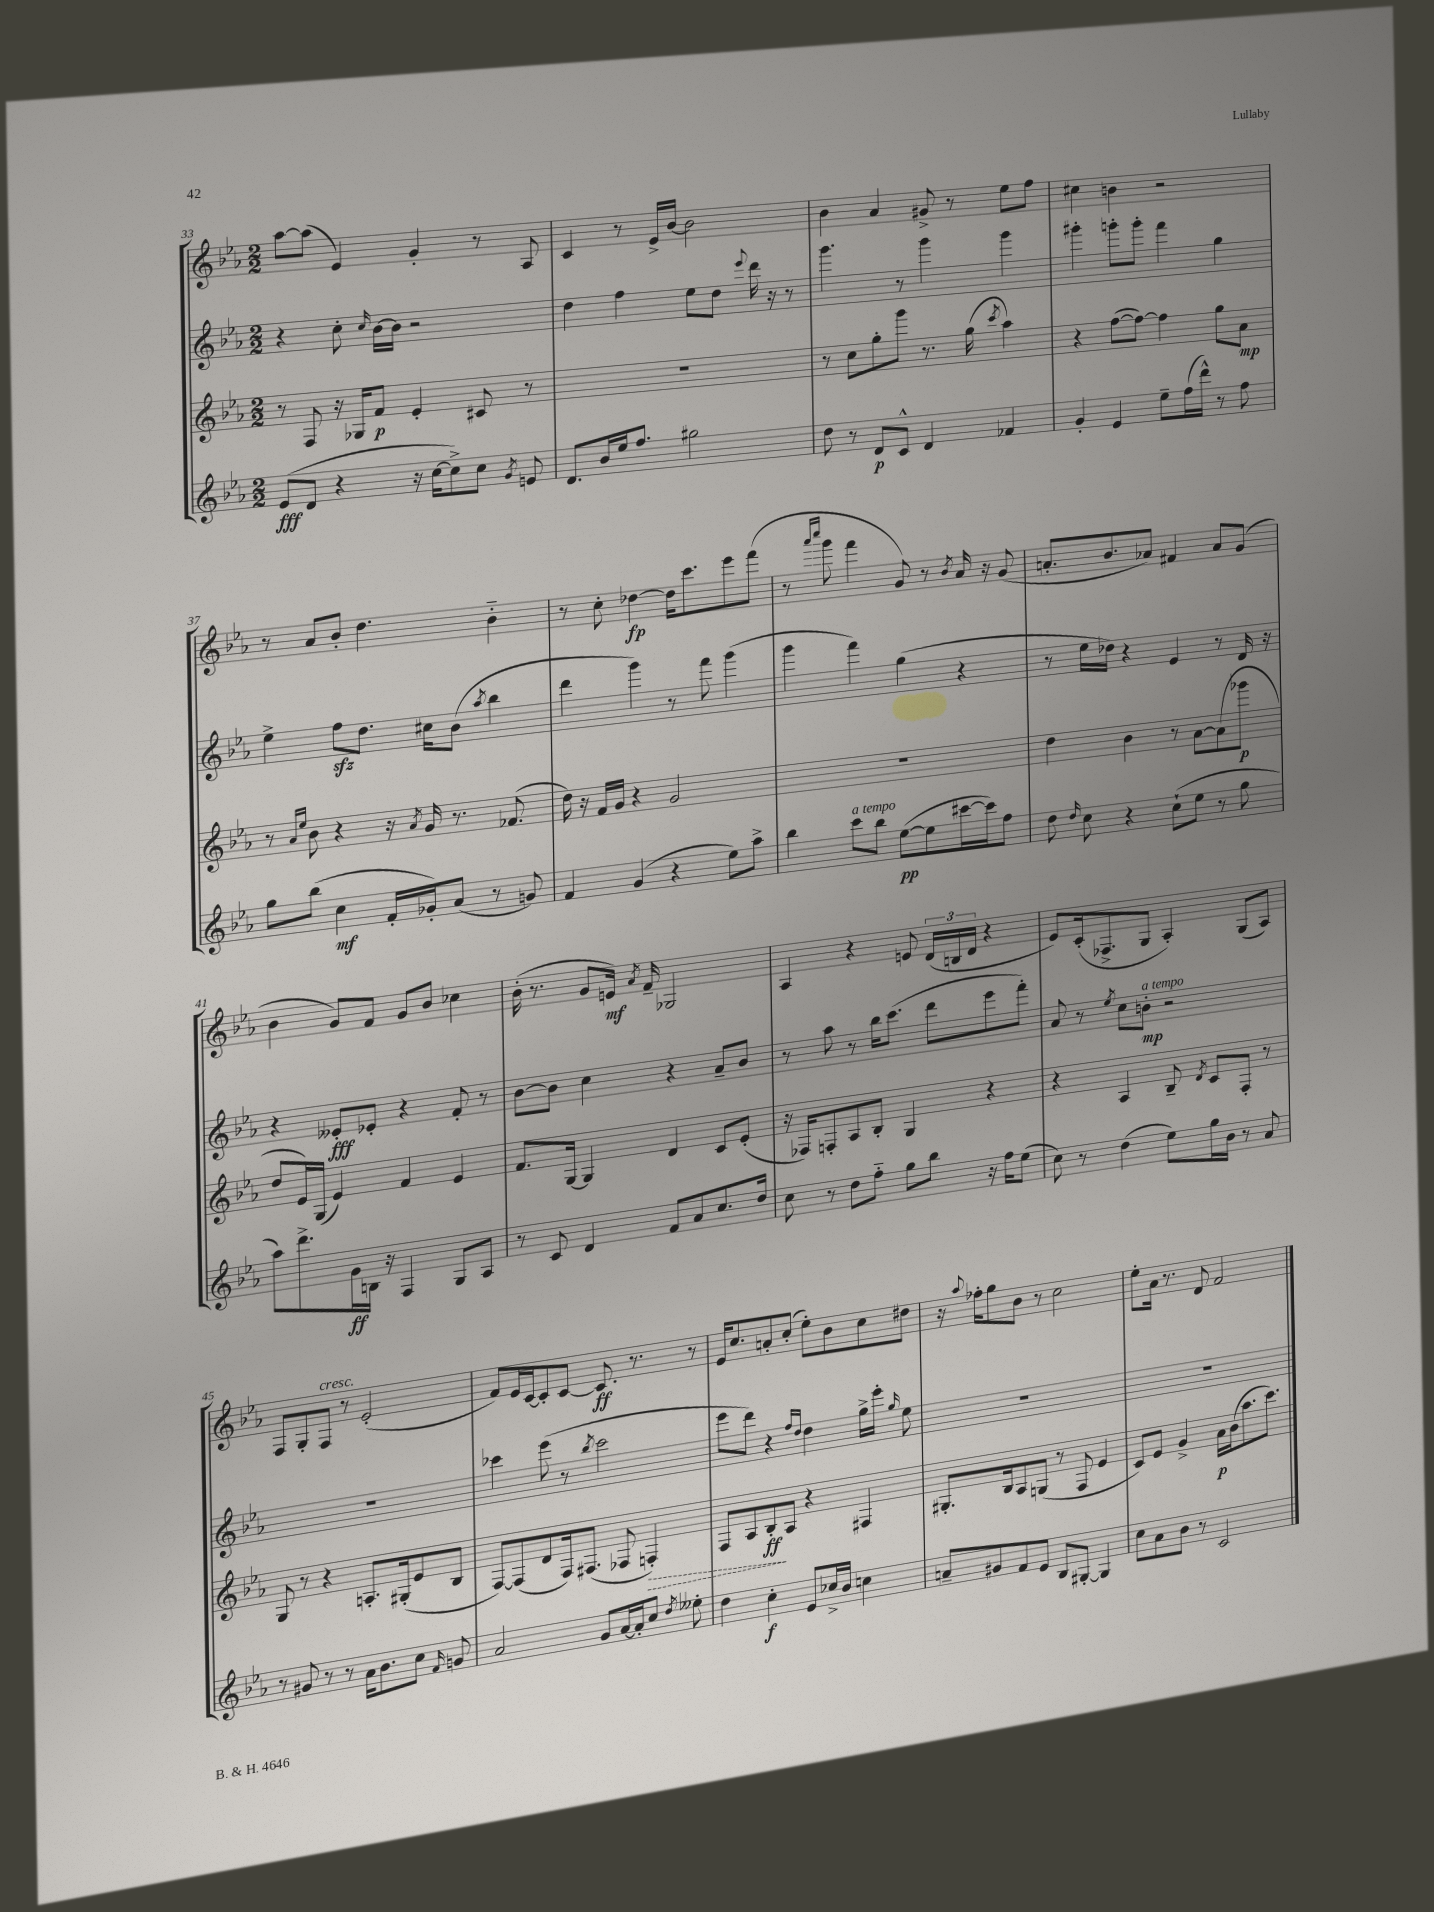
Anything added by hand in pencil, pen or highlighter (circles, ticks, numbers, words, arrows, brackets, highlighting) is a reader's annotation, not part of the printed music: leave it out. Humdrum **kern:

**kern	**kern	**kern	**kern
*staff4	*staff3	*staff2	*staff1
*clefG2	*clefG2	*clefG2	*clefG2
*k[b-e-a-]	*k[b-e-a-]	*k[b-e-a-]	*k[b-e-a-]
*M2/2	*M2/2	*M2/2	*M2/2
(8e-/L	8r	4r	[8aa-\L
8d/J	8F/	.	(8aa-\]J
4r	16r	8cc'\	4e-/)
.	16G-/LK	.	.
.	.	16qqcc/	.
.	8f/J	[16b-\LL	.
.	.	16b-\]JJ	.
16r	4e-'/	2r	4g'/
[16cc\LK	.	.	.
8cc^\])	.	.	.
8cc\J	8c#/	.	8r
8qg/	.	.	.
8e/	8r	.	8A-/
=	=	=	=
8.d/L	1r	4dd\	4c/
16b-/L	.	.	.
16ee-/J	.	4ff\	8r
8.ff/J	.	.	.
.	.	.	16e-^/LL
.	.	.	[16b-/JJ
2gg#\	.	8ee-\L	2b-\]
.	.	8dd\J	.
.	.	8qqeee-/	.
.	.	16ddd\	.
.	.	16r	.
.	.	8r	.
=	=	=	=
8dd\	8r	4.ggg\	4b-\
8r	8cc\L	.	.
8d/L	8gg'\	.	4a-/
8c^^/J	8ggg\J	8r	.
4d/	8.r	4ggg\	8g#^/
.	.	.	8r
.	(16gg\	.	.
.	8qccc/	.	.
4f-/	4aa-\)	4ggg\	8ee-\L
.	.	.	8ff\J
=	=	=	=
4g'/	4r	4ggg#'\	4cc#\
4e-/	([8ff\L	8ggg'\L	4b\
.	8ff\_J)	8ggg'\J	.
8ee-~\L	4ff\]	4fff\	2r
(16ff\L	.	.	.
16ddd^^\JJ)	.	.	.
8r	8gg\L	4gg\	.
8ff\	8a-\J	.	.
=	=	=	=
8gg\L	8r	4ee-^\	8r
.	16qqa-/LL	.	.
.	16qqee-/JJ	.	.
(8bb-\J	8b-\	.	8a-/L
4cc\	4r	8ff\L	8b-'/J
.	.	8.dd\J	4.dd\
16f'/LL	16r	.	.
.	8qa-/	.	.
16g-'/J)	16g/	16cc#\LK	.
(8a-/J	8.r	(8b-\J	.
.	.	8qaa-/	.
8r	.	4bb-\	4b-'~\
.	(8.f-/	.	.
8g/)	.	.	.
=	=	=	=
4f/	16dd\)	4ddd\	8r
.	16r	.	.
.	16f/LL	.	8cc'\
.	16g/JJ	.	.
(4g/	4r	4ggg\)	[4dd-\
4r	2g/	8r	16dd-\]LK
.	.	.	8.ccc\
.	.	8fff\	.
8ee-\L)	.	(4ggg\	8eee-\
8aa-^\J	.	.	(8fff\J
=	=	=	=
4bb-\	1r	4ggg\	8r
.	.	.	16qqaaa-/LL
.	.	.	16qqcccc/JJ
.	.	.	8ggg\
8ccc\L	.	4fff\)	4fff\
8bb-\J	.	.	.
([8ee-\L	.	(4gg\	8g/)
8ee-\]	.	.	8r
.	.	.	8qb-/
[16ccc#\L	.	4r	16a-/
16ccc#\]J)	.	.	16r
8ff\J	.	.	(8g/
=	=	=	=
8dd\	4dd\	8r	8.a'/L
16qqdd/	.	.	.
8cc\	.	16ee-\LL	.
.	.	16dd-\JJ)	8.b-/
4r	4b-\	4r	.
.	.	.	8a-/J)
(8cc`\L	8r	4e-/	4f#/
8ee-\J	[8a-\L	.	.
8r	(8a-\]	8r	8a-/L
8gg\	8ggg-\J	16d/	(8g/J
.	.	16r	.
=	=	=	=
8aa-\L)	8dd/L	4r	4b-\
8.ddd^\	16e-/L)	.	.
.	(16G/JJ	.	.
.	4e-/)	8e--'/L	8g/L)
16g\L	.	.	.
16B\JJ	.	8e-'/J	8f/J
16r	.	.	.
4F/	4f/	4r	8g/L
.	.	.	8b-/J
8G/L	4e-/	8f'/	4cc-\
8A-/J	.	8r	.
=	=	=	=
8r	8.f/L	[8b-\L	(16b-'\
.	.	.	8.r
8c/	.	8b-\]J	.
.	[16G/Jk	.	.
4d/	4G/]	4cc\	8g/L
.	.	.	16e/Jk)
.	.	.	8qa-/
.	.	.	16f~/
8f/L	4d/	4r	2G-/
8a-/	.	.	.
8.cc/	8c/L	8a-~/L	.
.	(8e-'/J	8b-/J	.
16dd/Jk	.	.	.
=	=	=	=
8cc\	16r	8r	4A-/
.	16F-/LK)	.	.
8r	8F'/	8aa-\	.
8dd\L	8A-/	8r	4r
8ff'~\J	8B-'/J	16bb-\LK	.
.	.	(8.ccc\J	.
8gg\L	4G/	.	8e/
8bb-\J	.	8ddd\L	(24d/LL
.	.	.	24B/
.	.	.	24d/JJ
16r	4r	8eee-\	4r
16ff\LK	.	.	.
(8ee-\J	.	8fff'\J)	.
=	=	=	=
8cc\)	4r	8a-/	8e-/L)
8r	.	8r	(16c'/k
.	.	.	8.F-^/
.	.	8qee-/	.
(4dd\	4A-/	8cc\L	.
.	.	8b'\J	8G/J
8ee-\L)	8B-~/	2r	4A-'/)
.	8qd/	.	.
16gg\L	8c/L	.	.
16b-\JJ	.	.	.
8r	8F'/J	.	(8G/L
8a-/	8r	.	8A-/J)
=	=	=	=
8r	8G/	1r	8F/L
8g#/	8r	.	8G'/
8r	4r	.	8F/J
8r	.	.	8r
16a-\LK	8.A'/L	.	(2e-'/
8.b-\	.	.	.
.	(16G#'/k	.	.
8cc\J	8e-/	.	.
16qqf/	.	.	.
8g/	8B-/J	.	.
=	=	=	=
2a-/	[8F/L)	4ccc-\	8f/L)
.	(8F/]	.	16e-/L
.	.	.	[16c/J
.	8d/	(8eee-\	8c'/]
.	16F/k)	8r	[8c/J
.	(8.F#/J	.	.
.	.	8qbb-/	.
8g/L	.	2ccc-\	8.c/]
[16a-/L	8F-/	.	.
16a-'/]J	.	.	8.r
8cc/J	4F'/)	.	.
8qdd/	.	.	.
8ee--'\	.	.	8r
=	=	=	=
4dd\	8F/L	8eee-\L	16e-/LK
.	.	.	8.cc/
.	8A-/	8ddd\J)	.
4cc'\	8B-'/	4r	8a'/
.	8A-/J	.	(8cc'/J
.	.	16qqff/LL	.
.	.	16qqdd/JJ	.
8e-/L	4r	4dd\	8ee-'\L)
16cc-^/L	.	.	8b-\
16b-/JJ	.	.	.
4cc\	4F#/	16gg^\LL	8cc\
.	.	16eee-'\JJ	.
.	.	16qqgg/	.
.	.	8ee-\	8dd#\J
=	=	=	=
8a~/L	8.G#'/L	1r	16r
.	.	.	8qqaa-/
.	.	.	16ff-'\LK
8g#/	.	.	8gg\
.	16B-/k	.	.
8f/	8A-/	.	8b-\J
8e-/J	(8G/J	.	8r
8B-/L	8r	.	2cc\
[8G#'/J	8F/	.	.
4G#/]	4e-/	.	.
=	=	=	=
8cc\L	8c/L)	1r	8ee-'\L
8a-\	8e-/J	.	16a-\Jk
.	.	.	8.r
8b-\J	4g^/	.	.
8r	.	.	8d/
2c/	16a-\LL	.	2f/
.	(16b-\J	.	.
.	8.aa-\	.	.
.	8.ccc\J)	.	.
==	==	==	==
*-	*-	*-	*-
